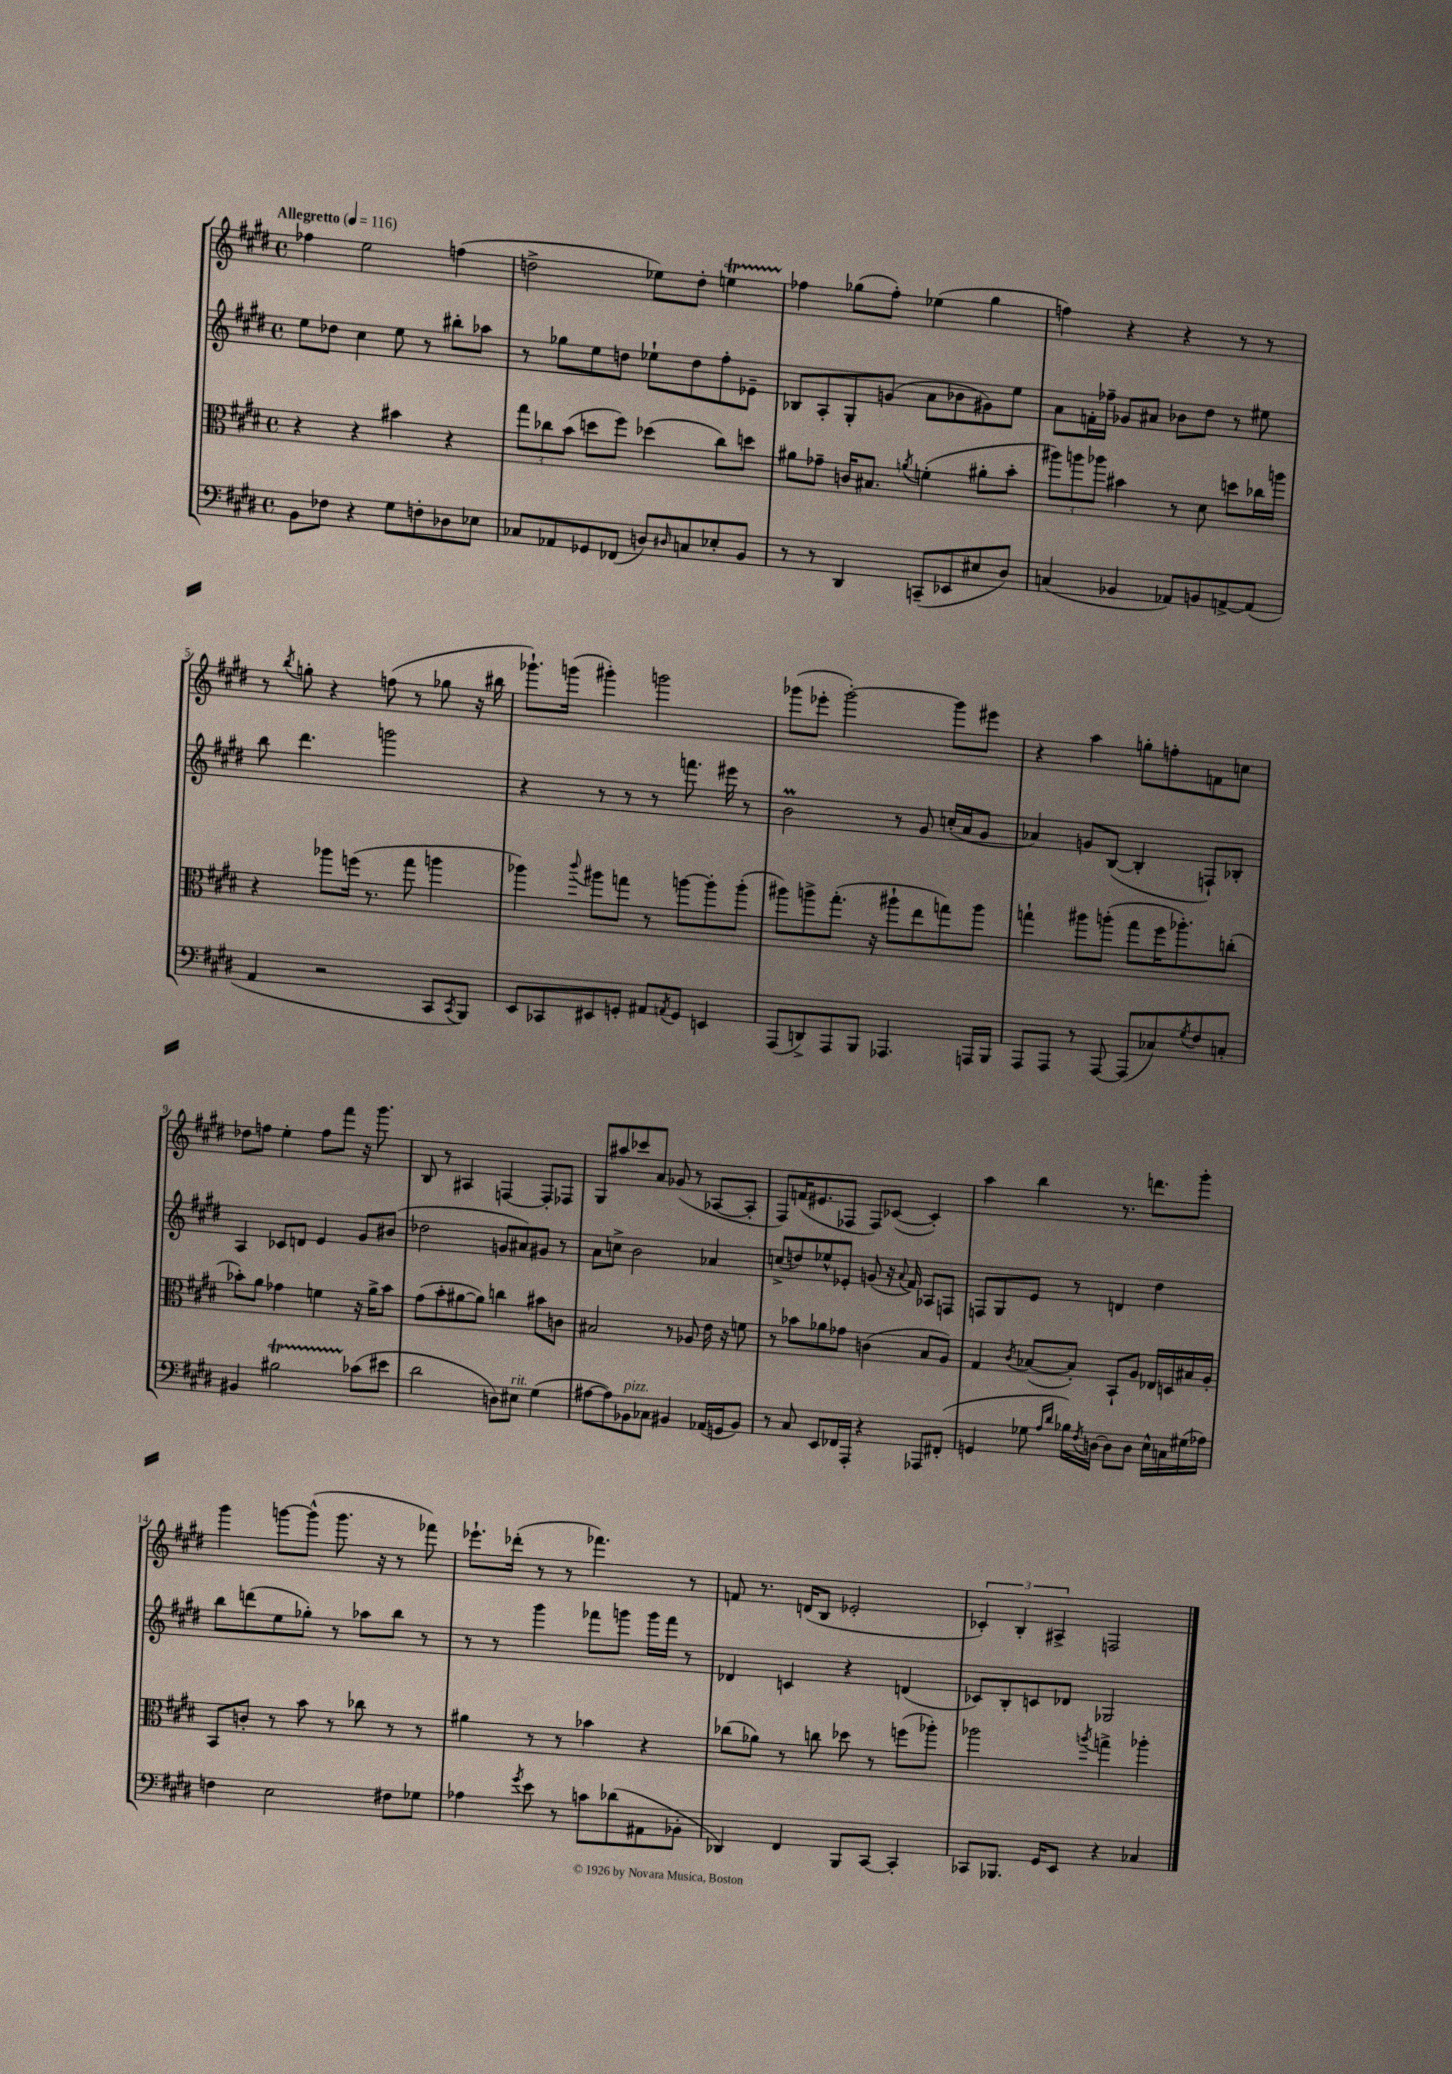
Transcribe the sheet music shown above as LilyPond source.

<<
\new StaffGroup <<
\new Staff = "s0" {
    \clef treble \key e \major \defaultTimeSignature \time 4/4 \tempo "Allegretto" 4 = 116
    fes''4 e''2 f''4( |
    d''2-> ees''8) d''8-. e''4\startTrillSpan |
    fes''4\stopTrillSpan ges''8( fes''8-.) ees''4( ges''4 |
    f''4) r4 r4 r8 r8 |
    r8 \acciaccatura { b''8 } g''8-. r4 f''8( r8 ges''8 r16 bis''16 |
    ges'''8.-!) g'''16( gis'''4-.) g'''2 |
    ges'''8( ees'''8-. ges'''2~-.) ges'''8 eis'''8 |
    r4 a''4 g''8-. f''8-. f'8 c''8 |
    des''8 f''8 e''4-. f''8 fis'''8 r16 gis'''8. |
    b8 r8 ais4 f4~ f8-. fes8 |
    gis8 ais''8 ces'''8 a'8 ges'8( r8 aes8~ aes8-. |
    fis8) f'16( eis'8. fes8 fes8) ces'8~( ces'4-.) |
    a''4 b''4 r8. d'''8. gis'''8-. |
    gis'''4 g'''8~ g'''8-^( g'''8. r16 r8 fes'''8) |
    ees'''8.-! des'''16-.( r8 r8 fes'''4.) r8 |
    f'8 r8. d'16( b8 ees'2-. |
    \tuplet 3/2 { ces'4-.) b4-. ais4-> } f2 \bar "|." |
}
\new Staff = "s1" {
    \clef treble \key e \major \defaultTimeSignature \time 4/4
    e''8 des''8 cis''4 e''8 r8 bis''8-. aes''8 |
    r8 ges''8 e''8 d''8 ees''8-! d''8 fis''8-. ees'8-- |
    bes8 a8-. gis8-. g'8( a'8 bes'8 gis'8) e''8 |
    a'8 f'16-. fes''16-- ges'8 ais'8 bes'8 dis''8 r8 eis''8 |
    b''8 dis'''4. g'''2 |
    r4 r8 r8 r8 f'''8. eis'''16 r8 |
    b'2\prall r8 gis'8 c''16-.( a'16 gis'8 |
    aes'4) g'8 b8~( b4-. f8-!) bes8-. |
    a4 ces'8 d'8 e'4 gis'8 bis'8( |
    des''2 g'8 ais'8) gis'8 r8 |
    a'8 c''8-> b'2 aes'4 |
    c''8->( d''8) ees''8-^ ees'8-. g'8( r16 \appoggiatura { a'8 } fis'16) aes8 f8 |
    f8 gis8 e'8 r8 d'4 dis''4 |
    b''8 d'''8( e''8 ges''8-.) r8 aes''8 b''8 r8 |
    r8 r8 gis'''4 fes'''8 g'''8 g'''16 fes'''16 r8 |
    des'4 c'4 r4 d'4( |
    ces'8) b8-. c'8 des'8 ges2 \bar "|." |
}
\new Staff = "s2" {
    \clef alto \key e \major \defaultTimeSignature \time 4/4
    r4 r4 bis'4 r4 |
    \tuplet 3/2 { gis''8 ces''8 b'8( } d''8 fis''8) des''4( ces''8) d''8 |
    ais'8 ges'8-- c'16 bis8. \acciaccatura { a'8 } f'4-.( ais'8-. b'8-. |
    \tuplet 3/2 { ais''8) a''8 aes''8 } bis'4 r8 dis'8 d''8 ces''16 a''16 |
    r4 aes''8 f''16( r8. gis''8 a''4 |
    aes''4) \appoggiatura { cis'''8 } ais''8 g''8 r8 a''8~ a''8-. a''8-.( |
    ais''8) a''8-> gis''8.-.( r16 ais''8-! e''8 g''8) ais''8 |
    g''4-! ais''8 a''8-.( g''8 fis''16 aes''8.-.) c''8-.( |
    bes'8-.) a'8 ges'4 f'4 r16 a'16-> bes'8 |
    gis'8( b'8-. ais'8~ ais'8) c''4 bis'8 c'8 |
    bis2 r8 aes8 e'16 r16 f'8 |
    r8 bes'8 aes'8 ges'8 c'4( b8 a8) |
    gis4 \acciaccatura { cis'8 } bes8~( bes8-.) b,8-! a8 ees16 d16 bis16 a16-. |
    b,8 c'8-. r8 b'8 r8 ces''8 r8 r8 |
    ais'4 r8 r8 bes'4 r4 |
    ces''8( aes'8) r8 c''8 des''8 r8 f''8( aes''8-.) |
    aes''2 \acciaccatura { a''8 } g''4-> aes''4-. \bar "|." |
}
\new Staff = "s3" {
    \clef bass \key e \major \defaultTimeSignature \time 4/4
    b,8 fes8 r4 gis8 f8-. des8 ees8 |
    ces8 aes,8 ges,8 fes,8( d8) \grace { dis16 } c8 ees8-. b,8 |
    r8 r8 dis,4 c,8--( ees,8 eis8 dis8) |
    c4( bes,4 aes,8) b,8 a,8~-> a,8( |
    a,4 r2 cis,8 \acciaccatura { cis,8 } b,,8) |
    e,8 ces,8 eis,8 g,8-. ais,8 \acciaccatura { a,8 } g,8 e,4 |
    a,,8( d,8->) a,,8 b,,8 aes,,4. a,,16 b,,16 |
    a,,8 a,,8 r8 a,,8~ a,,8( ces8) \acciaccatura { gis8 } fis8 c8-. |
    bis,4 bis2\startTrillSpan ces'8\stopTrillSpan( eis'8 |
    dis'2 d8) eis8^\markup { \italic "rit." } gis4( |
    ais8~ ais8) bes,8^\markup { \italic "pizz." } ces8 bis,4 aes,16( g,16 bis,8) |
    r8 cis8 e,8 fes,16 a,,16-. r4 aes,,8 fis,8-.( |
    g,4 ges8 \grace { a16 dis'16 } bes16) \acciaccatura { fis8 } d16~ d8 d8 e16-^ c16 gis16( aes16) |
    f4 e2 fis8 ges8 |
    aes4 \acciaccatura { gis'8 } e'8 r8 c'8 des'8( ais,8 bes,8-. |
    des,4) fis,4 b,,8 cis,8~ cis,4-. |
    ces,8 bes,,8. gis,16 e,8 r4 ces4 \bar "|." |
}
>>
>>
